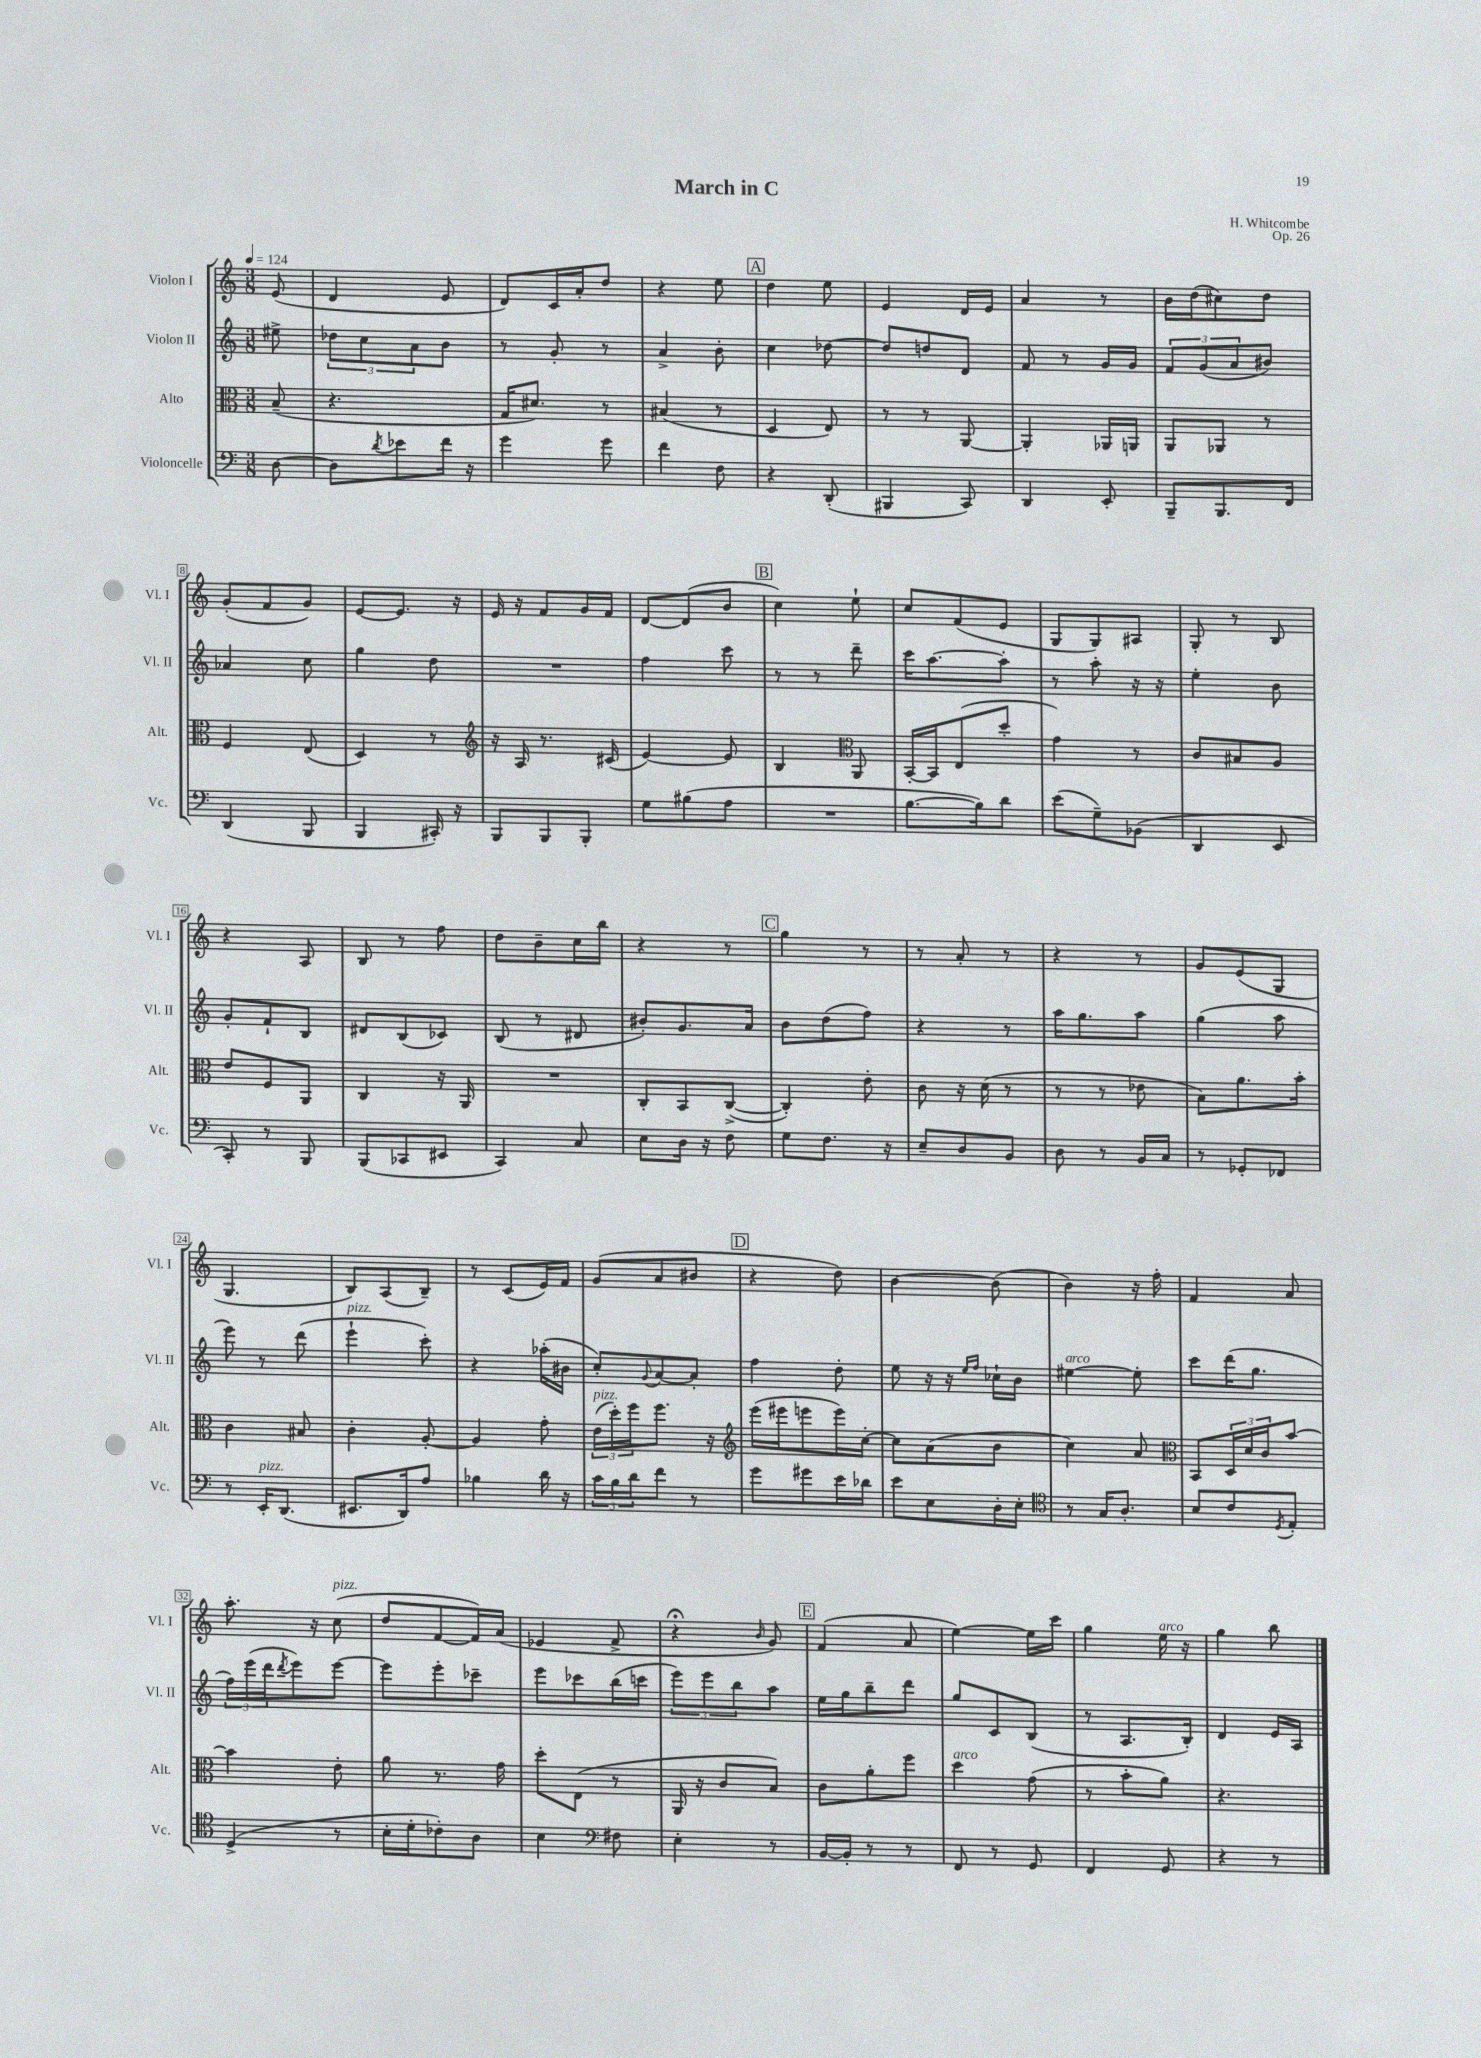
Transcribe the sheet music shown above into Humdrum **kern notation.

**kern	**kern	**kern	**kern
*staff4	*staff3	*staff2	*staff1
*clefF4	*clefC3	*clefG2	*clefG2
*k[]	*k[]	*k[]	*k[]
*M3/8	*M3/8	*M3/8	*M3/8
*MM124	*MM124	*MM124	*MM124
[8D	(8B~	8ee#^	(8e
=	=	=	=
8D]	4.r	12dd-	4d
.	.	12cc	.
8qd	.	.	.
8e-	.	.	.
.	.	12a	.
16f	.	8b	8e
16r	.	.	.
=	=	=	=
4g	16G	8r	8d)
.	8.d#)	.	.
.	.	8g'	16c
.	.	.	16a'
8g	8r	8r	8dd
=	=	=	=
4f	(4B#	4a^	4r
8F	8r	8b'	8ee
=	=	=	=
4r	4D	4cc	4dd
(8DD'	8E)	[8dd-	8ee
=	=	=	=
4BBB#	8r	8dd-]	4e
.	8r	8dd	.
8CC)	[8AA	8d	16d
.	.	.	16e
=	=	=	=
4DD	4AA']	8f	4a
.	.	8r	.
8EE'	16AA-	16g	8r
.	16AA	16g	.
=	=	=	=
8BBB~	8AA	12f	16b
.	.	.	(16dd
.	.	(12g	.
8.BBB	8AA-	.	8cc#)
.	.	12a	.
.	8r	8b#)	8dd
16FF	.	.	.
=	=	=	=
(4DD	4F	4a-	(8g'
.	.	.	8f
8BBB	(8E	8cc	8g)
=	=	=	=
4BBB	4D)	4gg	[8e
.	.	.	8.e]
16CC#')	8r	8dd	.
16r	.	.	16r
=	=	=	=
*	*clefG2	*	*
8BBB	16r	4.r	16e
.	16A	.	16r
8BBB	8.r	.	8f
8BBB'	.	.	16g
.	(16c#	.	16f
=	=	=	=
8G	[4e)	4ff	[8d
(8B#	.	.	(8d]
8A	8e]	8ccc	8b
=	=	=	=
4.r	4B	8r	4cc)
.	.	8r	.
*	*clefC3	*	*
.	8AA	8ddd~	8ee`
=	=	=	=
[8.B	[16BB'	16ccc	8cc
.	16BB]	[8.aa	.
.	(8E	.	(8f
16B])	.	.	.
8d	8dd'	8aa']	8e
=	=	=	=
(8e	4g)	8r	8G
8G~)	.	8aa'	8G)
(8BB-	8r	16r	8A#
.	.	16r	.
=	=	=	=
4DD	8c	4ee'	8G'
.	8B#	.	8r
8EE	8A	8b	8B
=	=	=	=
8CC')	8e	8g'	4r
8r	8F	8f`	.
8BBB	8AA	8B	8A
=	=	=	=
(8BBB	4C	8d#	8B
8CC-	.	(8B	8r
8EE#	16r	8c-)	8ff
.	16AA	.	.
=	=	=	=
4CC)	4.r	(8B	8dd
.	.	8r	8b~
8C	.	8d#	16cc
.	.	.	16bb
=	=	=	=
8E	8C'	8b#')	4r
16D	8BB	8.g	.
16r	.	.	.
8F	([8C^	.	8r
.	.	16a	.
=	=	=	=
8G	4C'])	8b	4gg
8.F	.	(8dd	.
.	8e'	8ff)	8r
16r	.	.	.
=	=	=	=
8E~	8c	4r	8r
8D	16r	.	8a'
.	(16d	.	.
8BB	8r	8r	8r
=	=	=	=
8D	8r	16aa	4r
.	.	8.gg	.
8r	8r	.	.
16BB	8e-	8aa	8r
16C	.	.	.
=	=	=	=
8r	8B)	(4gg	8g
8GG-'	8.a	.	(8e
8FF-	.	8aa	8G
.	16b'	.	.
=	=	=	=
8r	4c	8eee)	4.G
16EE'	.	8r	.
(8.DD	.	.	.
.	8B#	(8ddd	.
=	=	=	=
8.EE#	4c'	4eee`	8B)
.	.	.	(8A
16DD)	.	.	.
8A	[8A'	8ccc')	8B~)
=	=	=	=
4B-	4A]	4r	8r
.	.	.	(8c
16d	8g'	(16aa-'	16e)
16r	.	16b#	16f
=	=	=	=
24c	(24e	8cc')	(8g
24B	24dd')	.	.
24d	24ff	.	.
.	.	8qqg	.
8f	8.ff	[8a	8a
8r	.	8a']	8b#
.	16r	.	.
=	=	=	=
*	*clefG2	*	*
8g	(16eee	4ff	4r
.	16eee#	.	.
8g#	8eee	.	.
16e	16eee)	8dd'	8dd)
16d-	[16cc'	.	.
=	=	=	=
8e	8cc]	8ee	[4b
8E	(8a	16r	.
.	.	16r	.
.	.	16qqee	.
.	.	16qqff	.
16D'	8b	16cc-`	(8b]
16E'	.	16b	.
=	=	=	=
*clefC4	*	*	*
8r	4cc)	[4ee#	4b)
16G	.	.	.
8.A'	.	.	.
.	8a	8ee#']	16r
.	.	.	16ff'
=	=	=	=
*	*clefC3	*	*
8B	8BB	8ccc	4f
8c	24D	(16ddd	.
.	24d	.	.
.	.	8.gg	.
.	24c	.	.
8qD	.	.	.
8E'	[8b	.	8a
=	=	=	=
(4D^	4b]	24ff)	8.aa'
.	.	(24eee	.
.	.	24ddd	.
.	.	8qddd	.
.	.	8eee)	.
.	.	.	16r
8r	8e'	[8eee	(8cc
=	=	=	=
16B'	8a	8eee]	8dd
16d'	.	.	.
8c-')	8.r	8eee'	[8f
8A	.	8ccc-~	16f])
.	16g	.	(16a
=	=	=	=
4B	8dd'	8eee	4e-
.	(8E	8ccc-	.
*clefF4	*	*	*
8F#	8r	(16bb	8f^
.	.	16ccc	.
=	=	=	=
4E'	16AA	12eee)	4r;
.	16r	.	.
.	.	12eee	.
.	8c	.	.
.	.	12bb	.
.	.	.	16qqb
8r	8B)	8aa	8g)
=	=	=	=
[16BB	8c	16ee	(4f
16BB']	.	16gg	.
8r	8a'	8bb~	.
8r	8ff	8ddd	8a
=	=	=	=
8FF	4dd	8gg	[4ee)
8r	.	8c	.
8GG	(8g	(8B	16ee]
.	.	.	16ccc
=	=	=	=
4FF	8r	8r	4gg
.	8b'	8.A	.
8GG	8a)	.	16ee
.	.	16B')	16r
=	=	=	=
4r	4.r	4d	4gg
8r	.	16e	8bb
.	.	16A	.
==	==	==	==
*-	*-	*-	*-
